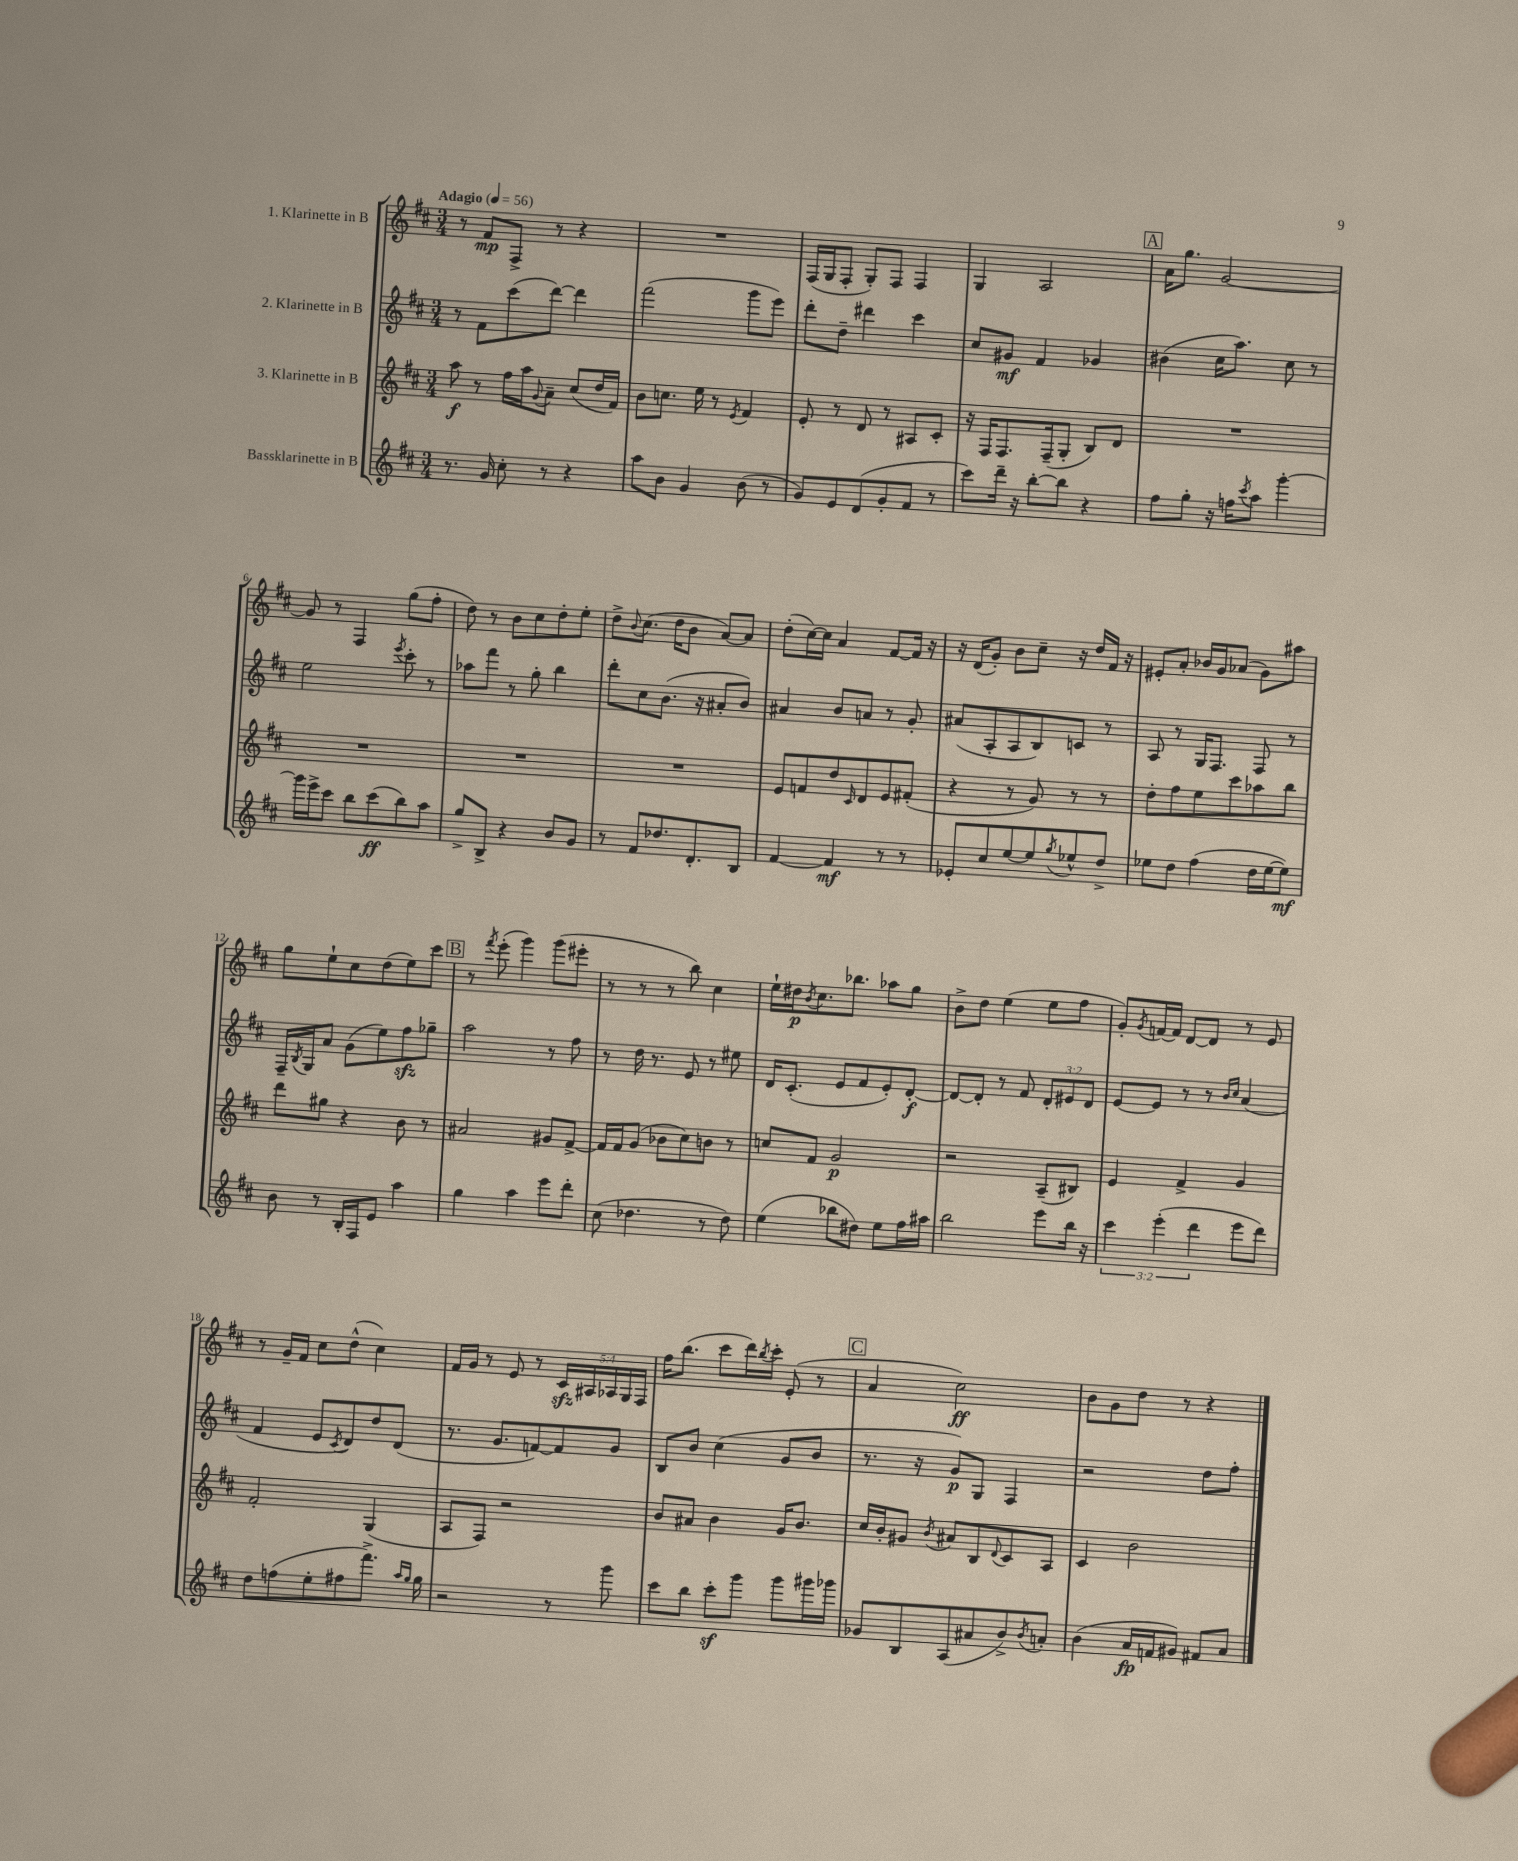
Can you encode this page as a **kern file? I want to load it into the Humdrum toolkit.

**kern	**kern	**kern	**kern
*staff4	*staff3	*staff2	*staff1
*clefG2	*clefG2	*clefG2	*clefG2
*k[f#c#]	*k[f#c#]	*k[f#c#]	*k[f#c#]
*M3/4	*M3/4	*M3/4	*M3/4
*MM56	*MM56	*MM56	*MM56
8.r	8aa\	8r	8r
.	8r	8f#\L	8f#/L
16g/	.	.	.
8cc#'\	16ff#\LL	(8ccc#\	8F#^/J
.	16aa\J	.	.
.	8qqg/	.	.
8r	8a~\J	[8ddd\J)	8r
4r	(8cc#/L	4ddd\]	4r
.	16dd/L	.	.
.	16f#/JJ)	.	.
=	=	=	=
8aa\L	8b\L	(2fff#\	2.r
8b\J	8.cc\J	.	.
4g/	.	.	.
.	16ee\	.	.
.	8r	.	.
.	8qe/	.	.
(8b\	4f#/	8ggg\L	.
8r	.	8eee\J)	.
=	=	=	=
8g/L)	8e'/	8ddd'\L	(16F#/LL
.	.	.	16G/J
8e/	8r	8dd~\J	8F#'/J
(8d/	8d/	4ddd#\	8G'/L)
8g'/	8r	.	8F#/J
8f#/J	8A#/L	4ccc#\	4F#/
8r	8c#'/J	.	.
=	=	=	=
8ccc#\L)	16r	8cc#/L	4G/
.	16F#/LK	.	.
16ddd~\Jk	8.F#/	8g#/J	.
16r	.	.	.
[8bb'\L	.	4f#/	2A/
.	(16F#~/k	.	.
8bb\]J	8G'/J	.	.
4r	8B/L)	4g-/	.
.	8d/J	.	.
=	=	=	=
8ff#\L	2.r	(4b#\	16a\LK
.	.	.	8.gg\J
8gg'\J	.	.	.
16r	.	16cc#\LK	[2g/
16ff\LK	.	8.aa\J)	.
8qccc#/	.	.	.
8aa\J	.	.	.
[4ggg'\	.	8cc#\	.
.	.	8r	.
=	=	=	=
16ggg\]LL	2.r	2ee\	8g/]
16eee^\J	.	.	.
8ccc#\J	.	.	8r
8bb\L	.	.	4F#/
(8ccc#\	.	.	.
.	.	8qeee/	.
8bb\)	.	8ccc#'\	(8gg\L
8aa\J	.	8r	8ff#'\J
=	=	=	=
8gg^/L	2.r	8aa-\L	8dd\)
8B^/J	.	8fff#\J	8r
4r	.	8r	8b\L
.	.	8gg'\	8cc#\
8b/L	.	4bb\	8dd'\
8g/J	.	.	8ee'\J
=	=	=	=
8r	2.r	8ddd'\L	8dd^\L
.	.	.	8qqb/
8f#/L	.	8cc#\	(8.cc#\J
8.dd-/	.	(8.b\J	.
.	.	.	16dd\LK
.	.	.	8b\J
8.d'/	.	16r	.
.	.	8a#'/L	[8a/L)
8B/J	.	8b/J)	8a/]J
=	=	=	=
[4f#/	8e/L	4a#/	(8dd'\L
.	8f/	.	[16cc#\L)
.	.	.	16cc#\]JJ
4f#/]	8dd/	8b/L	4a/
.	16qqc#/	.	.
.	8d/	8a/J	.
8r	8e/	8r	[8f#/L
8r	(8f#'/J	8g'/	16f#/]Jk
.	.	.	16r
=	=	=	=
8e-'/L	4r	(8a#/L	16r
.	.	.	(16d/LK
8cc#/	.	8A'/	8g'/J)
[8ee/	8r	8A/	8b\L
8ee/]	8g/)	8B/)	8cc#~\J
8qgg/	.	.	.
8ee-^^/	8r	8c/J	16r
.	.	.	16dd/LL
8dd^/J	8r	8r	16f#/JJ
.	.	.	16r
=	=	=	=
8ee-\L	8dd'\L	8A/	8e#'/L
8dd\J	8ff#\	8r	8a'/J
(4ff#\	8ee\	16G/LK	16b-/LL
.	.	8.F#/J	16g/J
.	8ccc#\	.	(8a-/J
16dd\LL	8aa-\	8F#/	8g\L)
[16ee-\J	.	.	.
8ee-\]J)	8bb\J	8r	8aa#\J
=	=	=	=
8b\	8ddd\L	16F#~/LL	8gg\L
.	.	8qB/	.
.	.	16G/J	.
8r	8gg#\J	8a/J	8ee`\
16B'/LL	4r	(8g\L	8cc#\
16F#/J	.	.	.
8e/J	.	8ee\)	(8dd\
4aa\	8b\	8ff#\	8ee\)
.	8r	8gg-~\J	8ccc#\J
=	=	=	=
4gg\	2a#/	2aa\	8r
.	.	.	8qfff#/
.	.	.	(8eee'\
4aa\	.	.	4ggg\)
8eee\L	8g#/L	8r	(8ggg\L
8ddd'\J	[8f#^/J	8ff#\	8eee#'\J
=	=	=	=
(8cc#\	16f#/]LL	8r	8r
.	16f#/J	.	.
4.dd-\	(8g/J	16dd\	8r
.	.	8.r	.
.	8b-\L	.	8r
.	8cc#\)	8e/	8bb\)
8r	8b\J	8r	4cc#\
8dd-\)	8r	8ee#\	.
=	=	=	=
(4ee\	8cc/L	16d/LK	16ee`\LL
.	.	(8.c#'/J	16dd#\J
.	.	.	8qb/
.	8f#/J	.	8.cc#\
8bb-\L	2g/	8e/L	.
.	.	.	8.bb-\J
8dd#\J)	.	8f#/	.
8ee\L	.	8e'/)	8aa-\L
16ff#\L	.	[8d'/J	8gg\J
16aa#\JJ	.	.	.
=	=	=	=
2bb\	2r	8d/_L	8b^\L
.	.	8d'/]J	8dd\J
.	.	8r	(4ee\
.	.	8f#/	.
8eee\L	(8A~/L	12d'/L	8ee\L
.	.	12e#/	.
16bb\Jk	8B#/J)	.	8ff#\J
.	.	12d/J	.
16r	.	.	.
=	=	=	=
6ccc#\	4e/	[8e/L	8g'/L)
.	.	.	8qg/
.	.	8e/]J	[16f/L
(6eee'\	.	.	.
.	.	.	16f/]JJ
.	4f#^/	8r	[8d/L
6ddd\	.	.	.
.	.	8r	8d/]J
.	.	16qqb/LL	.
.	.	16qqcc#/JJ	.
8eee\L	4g/	(4a/	8r
8ddd\J)	.	.	8e/
=	=	=	=
8dd\L	2f#'/	4f#/	8r
(8ff\	.	.	16g~/LL
.	.	.	16f#/JJ
8ee'\	.	8e/L	8cc#\L
.	.	8qc#/	.
8ff#\	.	8d/)	(8dd^^\J
8.fff#^\J)	(4G/	8dd/	4cc#\)
.	.	(8d/J	.
16qqaa/LL	.	.	.
16qqgg/JJ	.	.	.
16gg\	.	.	.
=	=	=	=
2r	8A/L	8.r	16f#/LL
.	.	.	16g/JJ
.	8F#/J)	.	8r
.	.	8.g/L	.
.	2r	.	8e/
.	.	[8f/)	8r
8r	.	8f/]	20c#/LL
.	.	.	20A#/
.	.	.	20A-/
8ggg\	.	8g/J	.
.	.	.	20G/
.	.	.	20F#/JJ
=	=	=	=
8ccc#\L	8b/L	8B/L	16ff#\LK
.	.	.	(8.bb\J
8bb\J	8a#/J	8b/J	.
8ccc#'\L	4b\	(4cc#\	8ccc#\L
8ggg\J	.	.	16ddd\L)
.	.	.	8qbb/
.	.	.	16ccc#'\JJ
8ggg\L	16g/LK	8g/L	(8e'/
.	8.b/J	.	.
16ggg#\L	.	8b/J	8r
16ggg-\JJ	.	.	.
=	=	=	=
8g-/L	16cc#/LL	8.r	4a/
.	16b'/J	.	.
8B/	8g#/J	.	.
.	.	16r	.
.	8qb/	.	.
(8A/	8a#/L	8g/L)	2cc#\)
8a#/	8B/	8G/J	.
.	8qqd/	.	.
8b^/)	8c#/	4F#/	.
8qb/	.	.	.
8a'/J	8A/J	.	.
=	=	=	=
(4b\	4c#/	2r	8b\L
.	.	.	8g\
16a/LL	2b\	.	8dd\J
16f/J	.	.	.
8g#/J)	.	.	8r
8f#/L	.	8dd\L	4r
8a/J	.	8ff#'\J	.
==	==	==	==
*-	*-	*-	*-
